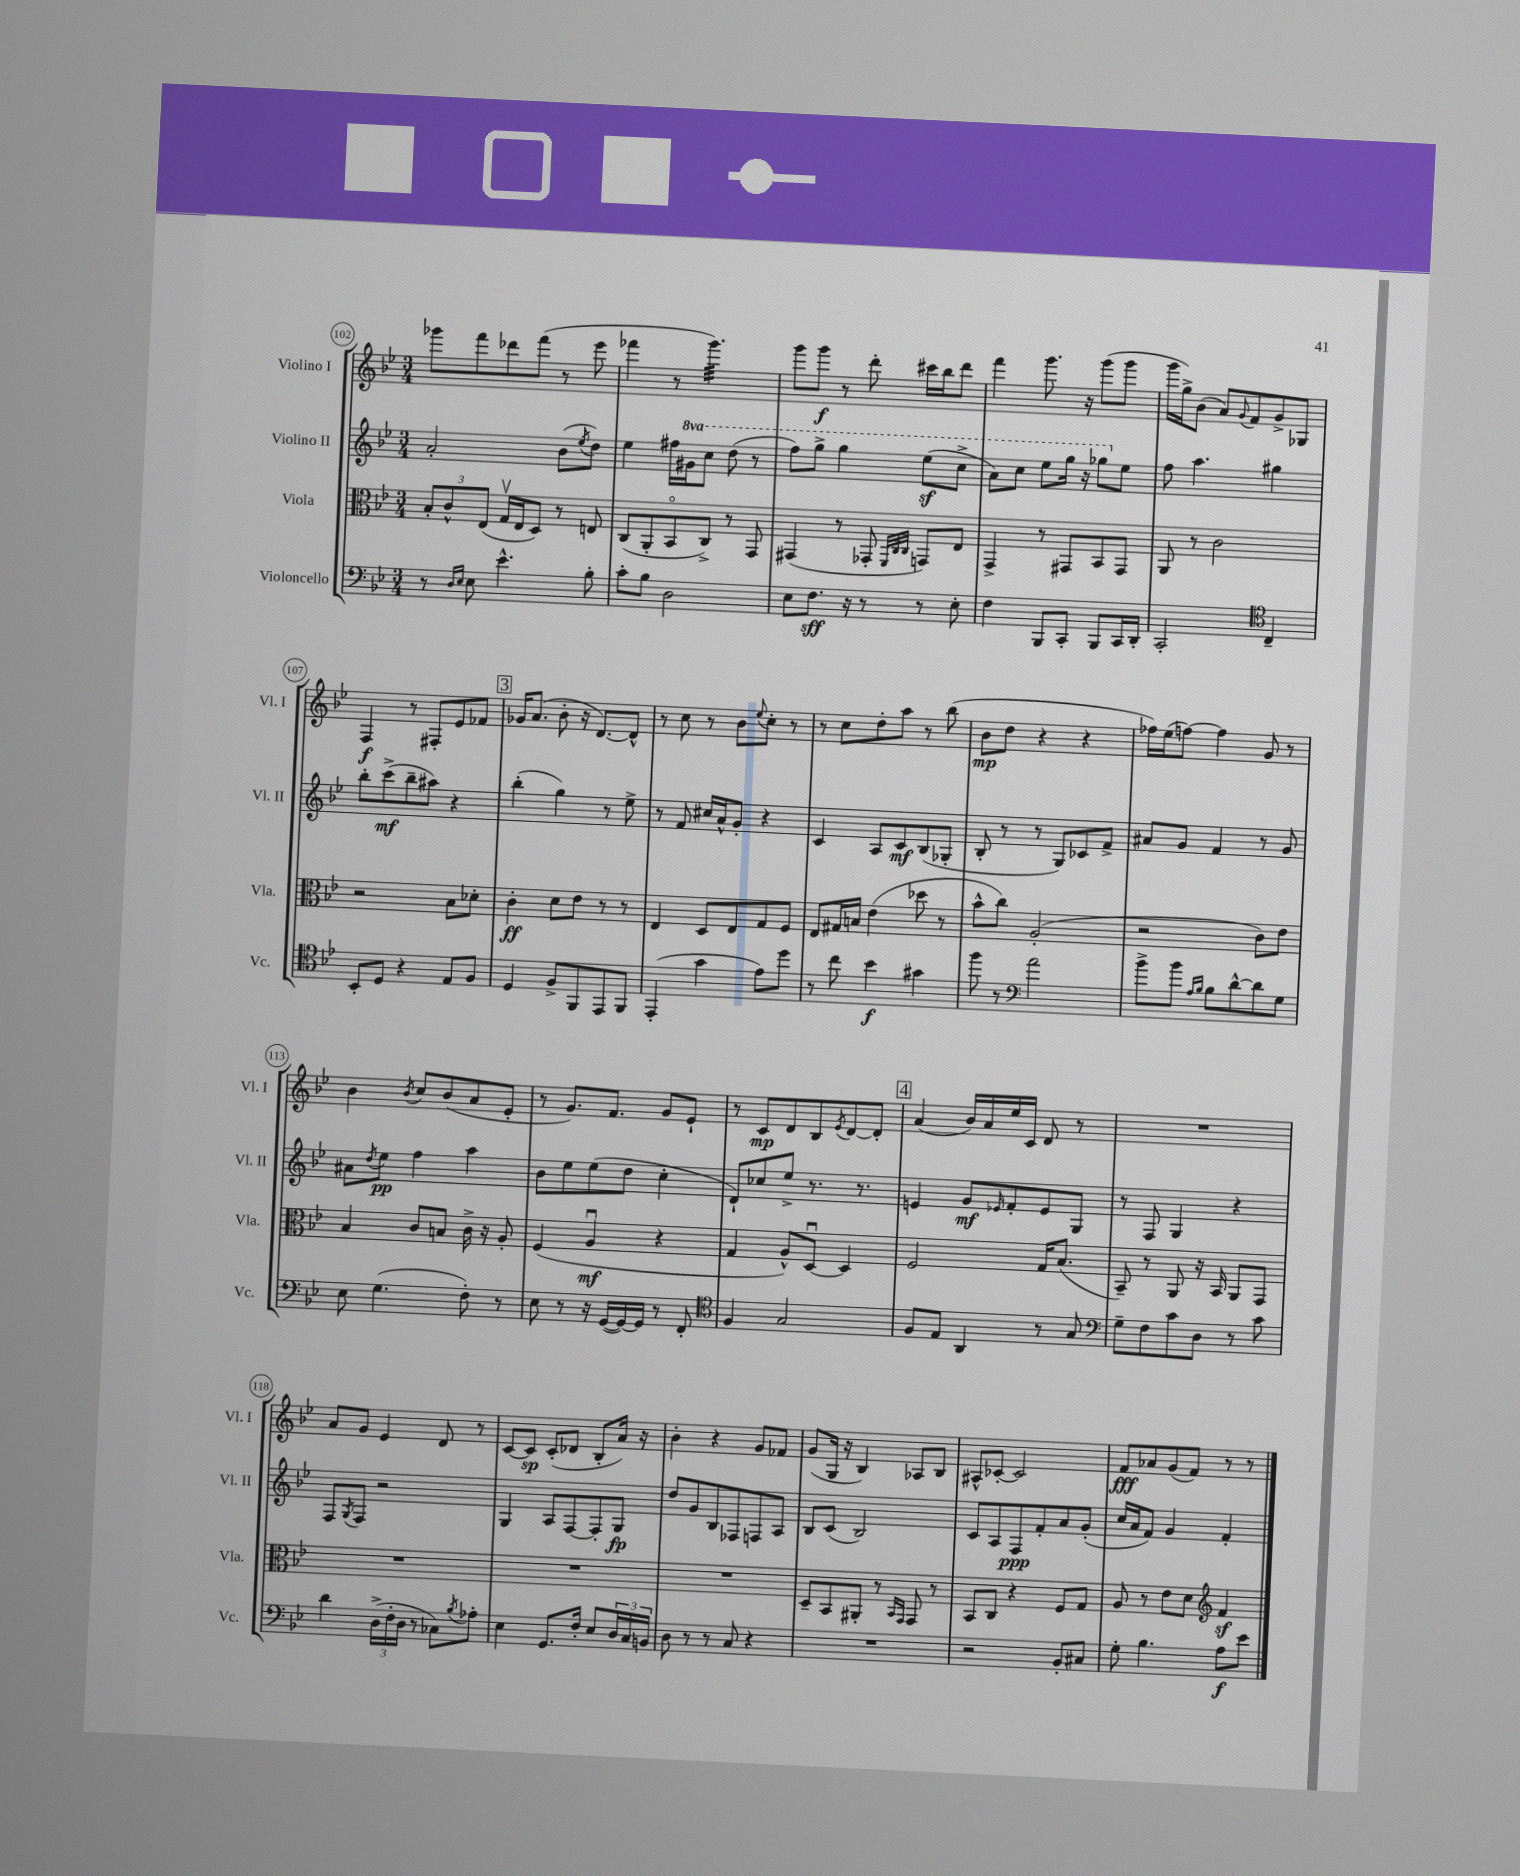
<<
\new StaffGroup <<
\new Staff = "s0" \with { instrumentName = "Violino I" shortInstrumentName = "Vl. I" } {
    \clef treble \key bes \major \numericTimeSignature \time 3/4
    ges'''8 f'''8 des'''8 f'''8( r8 ees'''8 |
    fes'''4 r8 g'''4.:32) |
    g'''8 g'''8\f r8 d'''8-. cis'''16 bes''16 d'''8 |
    f'''4 g'''8. r16 g'''8( g'''8 |
    g'''16 g''16->) bes'8( a'8) \appoggiatura { g'8 } f'8 g'8-> ges8 |
    f4\f r8 fis8-. ees'8 fes'8 |
    \mark \markup { \box "3" } ges'16 a'8.( bes'8-. r16 d'8.~) d'8-^ |
    r8 c''8 r8 bes'8 \appoggiatura { ees''8 } c''8-. r8 |
    r8 c''8 d''8-. a''8 r8 bes''8( |
    bes'8\mp d''8 r4 r4 |
    fes''16) ees''16( f''8~) f''4 g'8 r8 |
    bes'4 \acciaccatura { bes'8 } c''8 bes'8( a'8 ees'8-. |
    r8 g'8.) f'8. g'8 ees'8-! |
    r8 c'8\mp d'8 bes8 \acciaccatura { ees'8 } d'8~ d'8-. |
    \mark \markup { \box "4" } a'4( bes'16) a'16 ees''16 c'16 d'8 r8 |
    R2. |
    a'8 g'8 ees'4 d'8 r8 |
    c'8~ c'8\sp c'8-.( des'8 bes8-. a'16) r16 |
    bes'4-. r4 g'8 fes'8 |
    g'8( g16 r16 bes4) aes8 bes8 |
    ais8-^ ces'8~-. ces'2 |
    f'8\fff aes'8 g'8( f'8) r8 r8 \bar "|." |
}
\new Staff = "s1" \with { instrumentName = "Violino II" shortInstrumentName = "Vl. II" } {
    \clef treble \key bes \major \numericTimeSignature \time 3/4 \set Staff.ottavationMarkups = #ottavation-simple-ordinals
    a'2-. bes'8( \acciaccatura { ees''8 } d''8) |
    ees''4 fis''16 \ottava #1 gis''16 c'''8 d'''8( r8 |
    f'''8) g'''8-> g'''4 ees'''8\sf( c'''8-> |
    a''8) c'''8 ees'''8 g'''16 r16 ges'''8 \ottava #0 ees''8 |
    f''8 a''4. gis''4 |
    bes''8-. c'''8->\mf( bes''8-- ais''8) r4 |
    \mark \markup { \box "3" } bes''4-.( g''4) r8 ees''8-> |
    r8 f'8 cis''16 a'16-^ g'8-. r4 |
    c'4 a8 c'8\mf bes8( ges8-. |
    bes8-. r8 r8 g8) ces'8 f'8-> |
    ais'8 g'8 f'4 r8 g'8 |
    ais'8 \acciaccatura { d''8 } ees''8\pp f''4 a''4 |
    bes'8 ees''8 ees''8( d''8 c''4-. |
    d'8-!) ces''8 ees''8-> r8. r8. |
    \mark \markup { \box "4" } e'4 g'8\mf \grace { ees'16 } f'8-. ees'8 g8 |
    r8 f8 g4 r4 |
    f8 \acciaccatura { g8 } f8 r2 |
    g4 a8 f8~ f8-. g8\fp |
    d''8 g'8 bes8 fes8 f8 a8 |
    bes8 c'8( bes2) |
    c'8 a8 f8\ppp f'8-. a'8 g'8-.( |
    c''16 a'16 f'8) g'4 f'4-. \bar "|." |
}
\new Staff = "s2" \with { instrumentName = "Viola" shortInstrumentName = "Vla." } {
    \clef alto \key bes \major \numericTimeSignature \time 3/4
    \tuplet 3/2 { bes8-. c'8-^ ees8( } g16\upbow ees16 d8) r8 e8 |
    c8( a,8-. bes,8\flageolet c8->) r8 g,8 |
    gis,4( r8 ges,8-. \grace { f,32 c32 c32 } g,8) ees8 |
    g,4-> r8 gis,8 bes,8 gis,8 |
    a,8 r8 c'2 |
    r2 bes8 des'8-. |
    \mark \markup { \box "3" } c'4-.\ff d'8 ees'8 r8 r8 |
    ees4 d8 ees8 g8 f8 |
    ees8 gis16 b16 ees'4( des''8 r8 |
    bes'8-^ c''8) a2-.( |
    r2 c'8) ees'8 |
    bes4 c'8 b8 c'16-> r16 a8-. |
    f4( a4\downbow\mf r4 |
    g4 a8-^) d8~\downbow d4 |
    \mark \markup { \box "4" } f2 g16 bes8.( |
    bes,8--) r8 a,8 r16 bes,16 a,8 g,8 |
    R2. |
    R2. |
    R2. |
    d8-- bes,8 ais,8-. r8 \grace { bes,16 g,16 } g,8 r8 |
    bes,8 c8 r4 f8 g8 |
    a8 r8 ees'8 d'8 \clef treble f'4\sf \bar "|." |
}
\new Staff = "s3" \with { instrumentName = "Violoncello" shortInstrumentName = "Vc." } {
    \clef bass \key bes \major \numericTimeSignature \time 3/4
    r8 \grace { d16 ees16 } ees8 ees'4.-^ bes8-. |
    c'8-. bes8 d2 |
    ees8 f8.\sff r16 r8 r8 ees8-. |
    f4 bes,,8 c,8-. bes,,8 c,16 d,16-. |
    c,2-. \clef tenor c4-- |
    bes,8-. d8 r4 ees8 f8 |
    \mark \markup { \box "3" } d4 f8-> f,8 ees,8 f,8 |
    ees,4-.( g'4 ees'8) d''8 |
    r8 c''8 bes'4\f gis'4 |
    f''8 r8 \clef bass a'2 |
    bes'8-> bes'8 \grace { a16 bes16 } bes8 d'8~-^ d'8 g8 |
    ees8 g4.( f8-.) r8 |
    ees8 r8 r16 g,16~( g,16~) g,16 r8 f,8-. |
    \clef tenor f4 g2 |
    \mark \markup { \box "4" } f8 ees8 a,4 r8 g8 |
    \clef bass g8-- f8 c'8 d8 r8 c'8 |
    d'4 \tuplet 3/2 { d16->( f16-. d16 } r8 ces8) \acciaccatura { bes8 } aes8-. |
    ees4 g,8. f16-. ees8 \tuplet 3/2 { d16 c16 b,16 } |
    d8 r8 r8 c8 r4 |
    R2. |
    r2 bes,8-. cis8 |
    g8-. bes4. a8\f ees'8 \bar "|." |
}
>>
>>
\layout { \context { \Score currentBarNumber = #102 \override BarNumber.stencil = #(make-stencil-circler 0.1 0.3 ly:text-interface::print) } }
